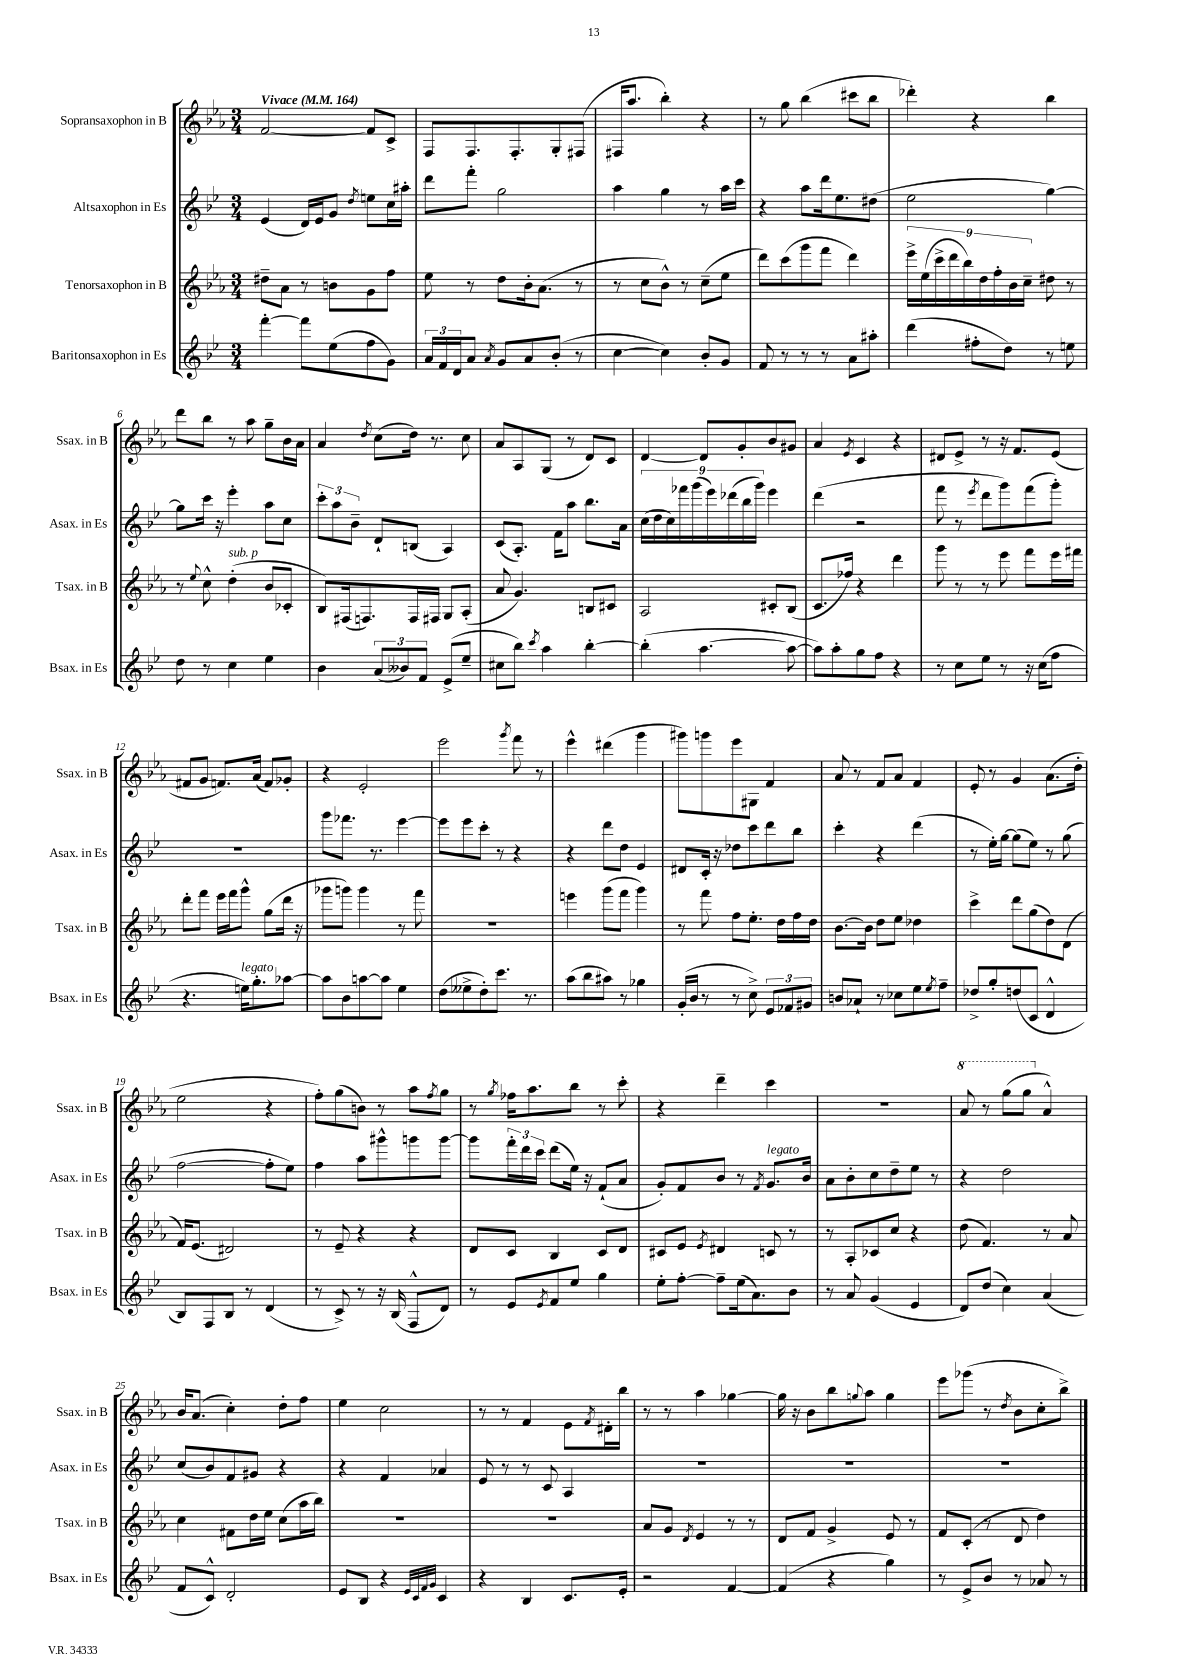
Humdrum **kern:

**kern	**kern	**kern	**kern
*staff4	*staff3	*staff2	*staff1
*clefG2	*clefG2	*clefG2	*clefG2
*k[b-e-]	*k[b-e-a-]	*k[b-e-]	*k[b-e-a-]
*M3/4	*M3/4	*M3/4	*M3/4
*MM164	*MM164	*MM164	*MM164
[4fff'\	8dd#~\L	(4e-/	[2f/
.	8a-\J	.	.
8fff\]L	8r	16d/LL)	.
.	.	16e-/J	.
(8ee-\	8b\L	8g/J	.
.	.	8qdd/	.
8ff\	8g\	8ee\L	8f/]L
8g\J)	8ff\J	16cc\L	8c^/J
.	.	16aa#'\JJ	.
=	=	=	=
24a/LL	8ee-\	8ddd\L	8F/L
24f/	.	.	.
24d/J	.	.	.
8a/J	8r	8fff'\J	8.F/
8qa/	.	.	.
8g/L	8dd\L	2gg\	.
.	.	.	8.F'/
8a/	16b-'\k	.	.
.	(8.a-\J	.	.
(8b-'/J	.	.	8G'/
8r	8r	.	(8F#/J
=	=	=	=
[4cc\	8r	4aa\	16F#/LK
.	.	.	8.aa-/J
.	8cc\L	.	.
4cc\])	8b-^^\J)	4gg\	4bb-'\)
.	8r	.	.
8b-'/L	(8cc~\L	8r	4r
8g/J	8ee-\J	16aa\LL	.
.	.	16ccc\JJ	.
=	=	=	=
8f/	8ddd\L)	4r	8r
8r	(8ccc\	.	8gg\
8r	8ggg\	8aa\L	(4bb-\
8r	8fff\J	16ddd\k	.
.	.	8.ee-\	.
8a\L	4ddd\)	.	8ccc#\L
8aa#'\J	.	(8dd#\J	8bb-\J
=	=	=	=
(4ddd\	18eee-^\LL	2ee-\	4ddd-'\)
.	(18ee-\	.	.
.	18ccc^\	.	.
.	18ddd\	.	.
.	18bb-\)	.	.
8ff#'\L	.	.	4r
.	18dd\	.	.
.	18ff'\	.	.
8dd\J)	.	.	.
.	18b-\	.	.
.	18cc~\JJ	.	.
8r	8dd#\	[4gg\)	4bb-\
8ee\	8r	.	.
=	=	=	=
8dd\	8r	8gg\]L	8ddd\L
.	8qqee-/	.	.
8r	8cc^^\	16ccc\Jk	8bb-\J
.	.	16r	.
4cc\	(4dd'\	4eee-'\	8r
.	.	.	8aa-\
4ee-\	8b-/L	8aa\L	8gg~\L
.	8c-'/J	8cc\J	16b-\L
.	.	.	16a-\JJ
=	=	=	=
4b-\	8B-/L)	12ccc'\L	4a-/
.	.	12aa\	.
.	(16F#/k	.	.
.	.	12b-~\J	.
.	8.F/)	.	.
.	.	.	8qdd/
(12a/L	.	8d`/L	(8cc\L
12b--/)	.	.	.
.	16F/L	(8B/J	16dd\Jk)
12f/J	.	.	.
.	16F#/JJ	.	8.r
(8e-^/L	8G/L	4A/)	.
8ee-~/J	(8A-'/J	.	8cc\
=	=	=	=
8cc#\L	8a-/	(8c/L	8a-/L
8bb-\J)	4.g/)	8.A'/J)	8A-/
8qccc/	.	.	.
4aa\	.	.	(8G/J
.	.	16f\LK	.
.	.	8aa\J	8r
[4bb-'\	8B/L	8.bb-\L	8d/L)
.	8c#/J	.	8c/J
.	.	16a\Jk	.
=	=	=	=
(4bb-'\]	2A-/	(18cc\LL	[4d/
.	.	18dd\	.
.	.	18cc\)	.
.	.	18fff-\	.
.	.	(18ggg\	.
[4.aa\	.	.	8d/]L
.	.	18eee-\)	.
.	.	(18ddd-\	.
.	.	.	8g'/
.	.	18bb-\	.
.	.	18ggg\JJ)	.
.	8c#'/L	4eee-\	8b-/
8aa\_	(8B-/J	.	8g#/J
=	=	=	=
8aa\]L)	8.c/L	(4ddd\	4a-/
8aa'\	.	.	.
.	16ff-/Jk)	.	.
.	.	.	8qe-/
8gg\	4r	2r	4c/
8ff\J	.	.	.
4r	4ddd\	.	4r
=	=	=	=
8r	8ggg\	8fff\	8d#/L
8cc\L	8r	8r	8e-^/J
.	.	8qeee-/	.
8ee-\J	8r	8ddd\L	8r
8r	8eee-\	8ggg\)	16r
.	.	.	8.f/L
16r	8fff\L	(8fff\	.
(16cc\LK	.	.	.
8ff\J	16eee-\L	8ggg'\J)	(8e-/J
.	16fff#\JJ	.	.
=	=	=	=
4.r	8ddd'\L	2.r	8f#/L
.	8fff\J	.	8g/J
.	16eee-\LL	.	8.f/L)
.	16fff\J	.	.
16ee\LK)	8ggg^^\J	.	.
8.gg'\	.	.	(16a-/Jk
.	(8gg\L	.	8f/L)
[8aa-\J	16ddd\Jk	.	8g-'/J
.	16r	.	.
=	=	=	=
8aa-\]L	8ggg-\L	8ggg\L	4r
8b-\	8ggg\J)	8.fff-\J	.
[8aa\	4ggg\	.	2e-'/
.	.	8.r	.
8aa\]J	.	.	.
4ee-\	8r	[4eee-\	.
.	8fff\	.	.
=	=	=	=
(8dd\L	2.r	8eee-\]L	2eee-\
8ee--^\	.	8eee-\	.
8dd'\)	.	8ccc'\J	.
8.ccc\J	.	8r	.
.	.	.	8qggg/
.	.	4r	8fff\
8.r	.	.	.
.	.	.	8r
=	=	=	=
(8aa\L	4eee\	4r	4eee-^^\
8bb-\	.	.	.
8aa#\J)	(8ggg\L	8ddd\L	(4ddd#\
8r	8fff\J	8dd\J	.
4gg-\	4ggg\)	4e-/	4ggg\
=	=	=	=
(16g'/LL	8r	8d#/L	8ggg#\L)
16b-/JJ	.	.	.
8r	8fff\	16c'/Jk	8ggg\
.	.	16r	.
8r	8ff\L	8dd-\L	8eee-\
8cc^\)	8.ee-'\J	8ccc\	8G#\J
12e-/L	.	8ddd\	4f/
.	16dd\LL	.	.
12f-/	.	.	.
.	16ff\	8bb-\J	.
12g#/J	.	.	.
.	16dd\JJ	.	.
=	=	=	=
8b/L	[8.b-\L	4ccc'\	8a-/
8a-`/J	.	.	8r
.	16b-\]Jk	.	.
8r	8dd\L	4r	8f/L
8cc-\L	8ee-\J	.	8a-/J
8ee-\	4dd-\	(4ddd\	4f/
8qee-/	.	.	.
8ff~\J	.	.	.
=	=	=	=
8dd-^/L	4ccc^\	8r	8e-'/
8gg'/	.	16ee-'\LL)	8r
.	.	[16gg\JJ	.
(8dd/	8ddd\L	(8gg\]L	4g/
8c/J	(8gg\	8ee-\J)	.
4d^^/	8dd\)	8r	(8.a-\L
.	(8d\J	(8gg\	.
.	.	.	16dd'\Jk
=	=	=	=
8B-/L)	16f/LK)	[2ff\	2ee-\
.	(8.e-/J	.	.
8F/	.	.	.
8B-/J	2d#/)	.	.
8r	.	.	.
(4d/	.	8ff'\]L	4r
.	.	8ee-\J)	.
=	=	=	=
8r	8r	4ff\	8ff'\L)
8c^/)	8e-~/	.	(8gg\
8r	4r	8aa\L	8b\J)
16r	.	8ggg#^^\	8r
(16B-/	.	.	.
8F^^/L	4r	8ggg\	8aa-\L
.	.	.	8qff/
8d/J)	.	[8ggg\J	8gg\J
=	=	=	=
8r	8d/L	8ggg\]L	8r
.	.	.	8qgg/
8e-/L	8c/J	24fff'\L	16ff-\LK
.	.	24ddd\	.
.	.	.	8.aa-\
.	.	24ccc\JJ	.
8qe-/	.	.	.
8f/	4B-/	(8ddd\L	.
8ee-/J	.	16ee-\Jk)	8bb-\J
.	.	16r	.
4gg\	8c/L	(8f`/L	8r
.	8d/J	8a/J	8ccc'\
=	=	=	=
8ee-'\L	8c#/L	8g'/L)	4r
[8ff'\J	8e-/J	8f/	.
.	8qe-/	.	.
8ff~\]L	4d#/	8b-/J	4ddd~\
(16ee-\k	.	8r	.
8.a\)	.	.	.
.	.	8qf/	.
.	8c/	8.g/L	4ccc\
8b-\J	8r	.	.
.	.	16b-/Jk	.
=	=	=	=
8r	8r	8a\L	2.r
8a/	8A-'/L	8b-'\	.
(4g/	8c-/	8cc\	.
.	8cc/J	8dd~\	.
4e-/	4r	8ee-\J	.
.	.	8r	.
=	=	=	=
8d/L)	(8dd\	4r	8aa-/
(8dd/J	4.f/)	.	8r
4cc\)	.	2dd\	(8ggg\L
.	.	.	8ggg\J
(4a/	8r	.	4a-^^/)
.	8a-/	.	.
=	=	=	=
8f/L	4cc\	(8cc/L	16b-/LK
.	.	.	(8.a-/J
8c^^/J)	.	8b-/)	.
2d'/	8f#\L	8f/	4cc'\)
.	16dd\L	8g#/J	.
.	16ee-\JJ	.	.
.	(8cc\L	4r	8dd'\L
.	16aa-\L	.	8ff\J
.	16bb-\JJ)	.	.
=	=	=	=
8e-/L	2.r	4r	4ee-\
8B-/J	.	.	.
4r	.	4f/	2cc\
32qqe-/LLL	.	.	.
32qqc/	.	.	.
32qqf/	.	.	.
32qqg/JJJ	.	.	.
4c/	.	4a-/	.
=	=	=	=
4r	2.r	8e-/	8r
.	.	8r	8r
4B-/	.	8r	4f/
.	.	8c/	.
8.c/L	.	4A/	8e-\L
.	.	.	8qf/
.	.	.	16d#'\L
16e-'/Jk	.	.	16bb-\JJ
=	=	=	=
2r	8a-/L	2.r	8r
.	8g/J	.	8r
.	8qd/	.	.
.	4e-/	.	4aa-\
[4f/	8r	.	[4gg-\
.	8r	.	.
=	=	=	=
(4f/]	8d/L	2.r	16gg-\]
.	.	.	16r
.	8f/J	.	8b-\L
4r	4g^/	.	8bb-\
.	.	.	8qqgg/
.	.	.	8aa-\J
4gg\)	8e-/	.	4gg\
.	8r	.	.
=	=	=	=
8r	8f/L	2.r	8eee-\L
8e-^/L	(8c'/J	.	(8ggg-\J
8b-/J	8r	.	8r
.	.	.	8qdd/
8r	8d/	.	8b-\L
8a-/	4dd\)	.	8cc'\
8r	.	.	8bb-^\J)
==	==	==	==
*-	*-	*-	*-
